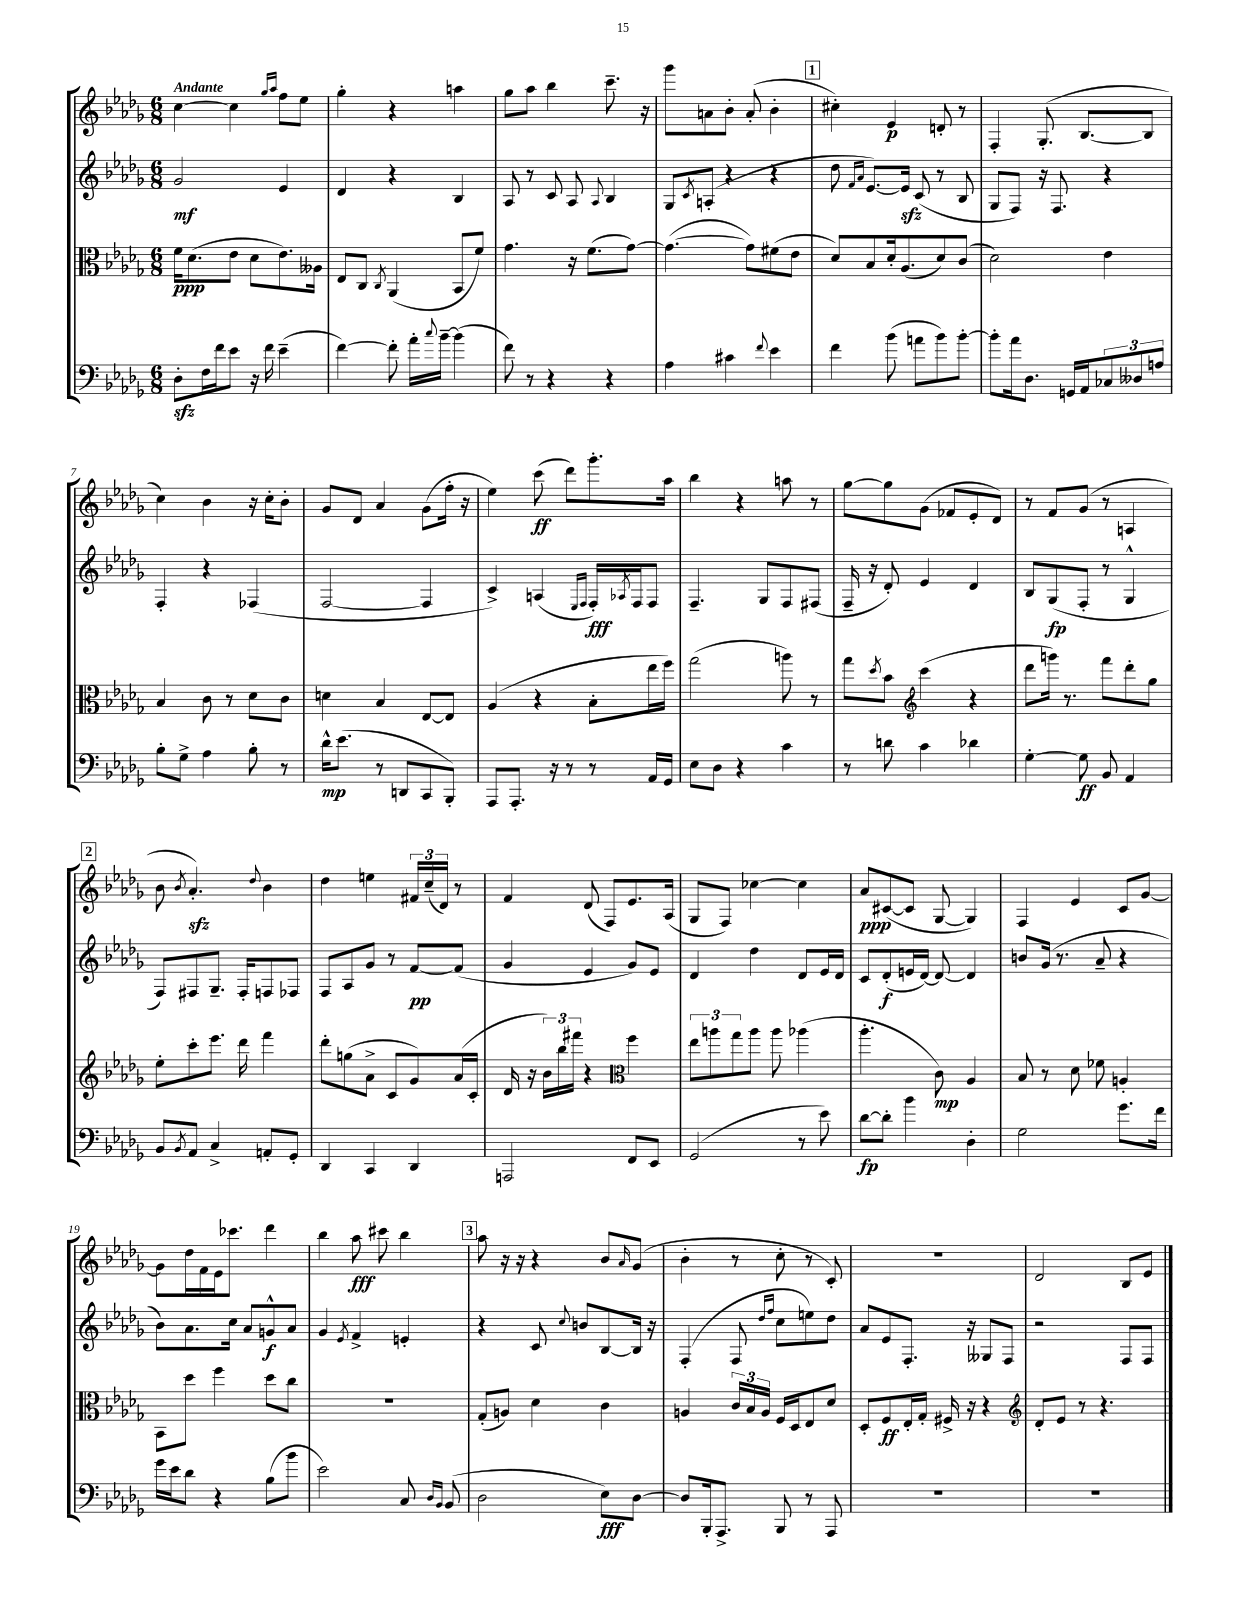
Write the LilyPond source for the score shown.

<<
\new StaffGroup <<
\new Staff = "s0" {
    \clef treble \key des \major \numericTimeSignature \time 6/8 \tempo "Andante"
    c''4~ c''4 \grace { ges''16 aes''16 } f''8 ees''8 |
    ges''4-. r4 a''4 |
    ges''8 aes''8 bes''4 c'''8.-- r16 |
    ges'''8 a'8 bes'8-. a'8-.( bes'4-. |
    \mark \markup { \box "1" } cis''4-.) ees'4\p d'8-. r8 |
    f4-. ges8.-.( bes8.~ bes8 |
    c''4) bes'4 r16 c''16-. bes'8-. |
    ges'8 des'8 aes'4 ges'8( f''16-. r16 |
    ees''4) c'''8\ff( des'''8) ges'''8.-. aes''16 |
    bes''4 r4 a''8 r8 |
    ges''8~ ges''8 ges'8( fes'8 ees'8-. des'8) |
    r8 f'8 ges'8( r8 a4 |
    \mark \markup { \box "2" } bes'8 \acciaccatura { bes'8 } aes'4.-.\sfz) \appoggiatura { des''8 } bes'4 |
    des''4 e''4 \tuplet 3/2 { fis'16 c''16--( des'16) } r8 |
    f'4 des'8( f8) ees'8. aes16( |
    ges8 f8) ces''4~ ces''4 |
    aes'8\ppp cis'8~( cis'8 ges8~ ges4) |
    f4 ees'4 c'8 ges'8~ |
    ges'8 des''16 f'16 ees'16 ces'''8. des'''4 |
    bes''4 aes''8\fff cis'''8 bes''4 |
    \mark \markup { \box "3" } aes''8 r16 r16 r4 bes'8 \grace { aes'16 } ges'8( |
    bes'4-. r8 c''8-. r8 c'8-.) |
    R2. |
    des'2 bes8 ees'8 \bar "|." |
}
\new Staff = "s1" {
    \clef treble \key des \major \numericTimeSignature \time 6/8
    ges'2\mf ees'4 |
    des'4 r4 bes4 |
    aes8 r8 c'8 aes8 \appoggiatura { aes8 } bes4 |
    ges8 \acciaccatura { c'8 } a8-.( r4 r4 |
    \mark \markup { \box "1" } des''8 \grace { f'16 aes'16 } ees'8.~) ees'16\sfz c'8( r8 bes8 |
    ges8 f8) r16 f8. r4 |
    f4-. r4 fes4( |
    f2~ f4 |
    c'4->) a4( \grace { ees16 f16 } f16-.\fff) \acciaccatura { aes8 } f16 f8 |
    f4.-- ges8 f8 fis8( |
    f16-- r16 des'8-.) ees'4 des'4 |
    bes8 ges8\fp( f8-. r8 ges4-^ |
    \mark \markup { \box "2" } f8) fis8 ges8.-- fis16-. f8 fes8 |
    f8 aes8 ges'8 r8 f'8~\pp f'8( |
    ges'4 ees'4 ges'8) ees'8 |
    des'4 des''4 des'8 ees'16 des'16 |
    c'8 des'8-.\f( e'16 des'16~) des'8~ des'4 |
    b'8 ges'16( r8. aes'8-- r4 |
    bes'8) aes'8. c''16 aes'8 g'8-^\f aes'8 |
    ges'4 \acciaccatura { ees'8 } f'4-> e'4-. |
    \mark \markup { \box "3" } r4 c'8 \appoggiatura { c''8 } b'8 bes8~ bes16 r16 |
    f4-.( f8 \grace { des''16 f''16 } c''8 e''8) des''8 |
    aes'8 ees'8 f8.-. r16 geses8 f8 |
    r2 f8 f8 \bar "|." |
}
\new Staff = "s2" {
    \clef alto \key des \major \numericTimeSignature \time 6/8
    f'16\ppp des'8.( ees'8 des'8 ees'8.) aeses16 |
    ees8 c8 \acciaccatura { c8 } aes,4( bes,8 f'8) |
    ges'4. r16 f'8.( ges'8~) |
    ges'4.~( ges'8) fis'8( ees'8 |
    \mark \markup { \box "1" } des'8) bes8 des'16-. aes8.( des'8) c'8( |
    des'2) ees'4 |
    bes4 c'8 r8 des'8 c'8 |
    d'4 bes4 ees8~ ees8 |
    aes4( r4 bes8-. ees''16 f''16) |
    ges''2( a''8) r8 |
    ges''8 \acciaccatura { des''8 } bes'8 \clef treble c'''4( r4 |
    des'''8 g'''16) r8. f'''8 des'''8-. ges''8 |
    \mark \markup { \box "2" } ees''8-. c'''8-. ees'''8. des'''16 f'''4 |
    des'''8-. g''8( aes'8-> c'8 ges'8) aes'16( c'16-. |
    des'16 r16 \tuplet 3/2 { bes'16) bes''16 fis'''16 } r4 \clef alto f''4 |
    \tuplet 3/2 { ees''8 a''8 ges''8 } a''8 a''8 aes''4( |
    aes''4.-. c'8\mp) aes4 |
    bes8 r8 des'8 fes'8 a4-. |
    bes,8 des''8 f''4 des''8 c''8 |
    R2. |
    \mark \markup { \box "3" } ges8-.( a8) des'4 c'4 |
    a4 \tuplet 3/2 { c'16 bes16 a16 } f16 des16 ees8 des'8 |
    des8-. f8\ff ees16-. ges16-. fis16-> r16 r4 |
    \clef treble des'8-. ees'8 r8 r4. \bar "|." |
}
\new Staff = "s3" {
    \clef bass \key des \major \numericTimeSignature \time 6/8
    des8-.\sfz f16 f'16 ees'8 r16 f'16 ees'4--( |
    f'4~) f'8-. aes'16-. \appoggiatura { c''8 } bes'16~-- bes'4( |
    f'8) r8 r4 r4 |
    aes4 cis'4 \appoggiatura { f'8 } ees'4 |
    \mark \markup { \box "1" } f'4 bes'8( a'8 bes'8) bes'8~-. |
    bes'8-. aes'16 des8. g,16 aes,16 \tuplet 3/2 { ces8 deses8 a8 } |
    bes8-. ges8-> aes4 bes8-. r8 |
    des'16-^\mp ees'8.( r8 d,8 c,8 bes,,8-.) |
    aes,,8 aes,,8.-. r16 r8 r8 aes,16 ges,16 |
    ees8 des8 r4 c'4 |
    r8 d'8 c'4 des'4 |
    ges4~-. ges8\ff bes,8 aes,4 |
    \mark \markup { \box "2" } bes,8 \acciaccatura { bes,8 } aes,8 c4-> a,8-. ges,8-. |
    des,4 c,4 des,4 |
    a,,2 f,8 ees,8 |
    ges,2( r8 ees'8) |
    des'8~\fp des'8-. bes'4 des4-. |
    ges2 ges'8. f'16 |
    ges'16 ees'16 des'8 r4 bes8( bes'8 |
    ees'2) c8 \grace { des16 bes,16 } bes,8( |
    \mark \markup { \box "3" } des2 ees8\fff) des8~ |
    des8 bes,,16-. aes,,8.-> bes,,8 r8 aes,,8 |
    R2. |
    R2. \bar "|." |
}
>>
>>
